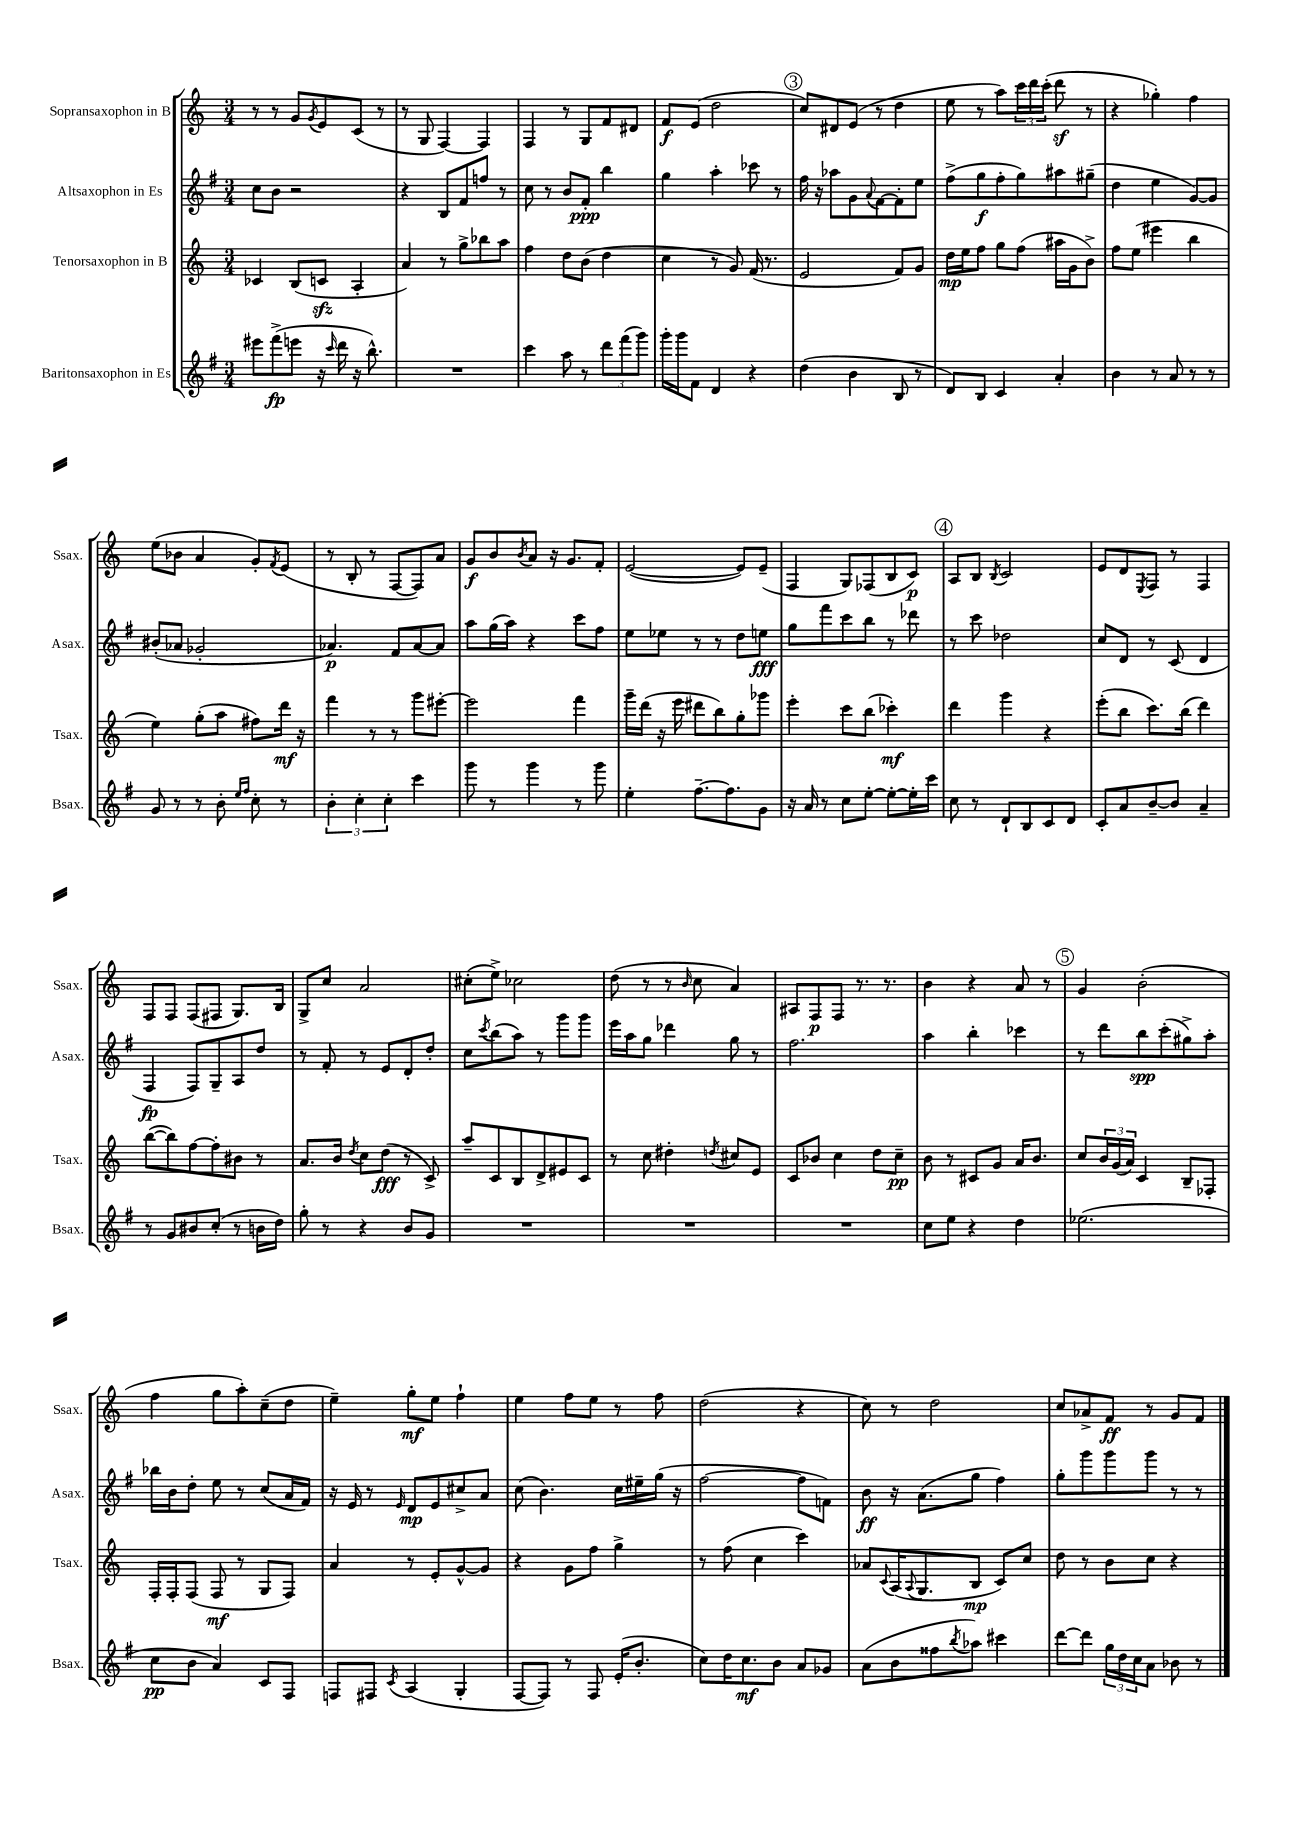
<<
\new StaffGroup <<
\new Staff = "s0" \with { instrumentName = "Sopransaxophon in B" shortInstrumentName = "Ssax." } {
    \clef treble \key c \major \numericTimeSignature \time 3/4
    r8 r8 g'8 \acciaccatura { g'8 } e'8 c'8( r8 |
    r8 g8 f4~) f4 |
    f4 r8 g8 f'8 dis'8 |
    f'8\f e'8( d''2 |
    \mark \markup { \circle "3" } c''8) dis'8 e'8( r8 d''4 |
    e''8 r8 a''8) \tuplet 3/2 { c'''16 d'''16 c'''16-.( } d'''8\sf r8 |
    r4 ges''4-.) f''4 |
    e''8( bes'8 a'4 g'8-.) \acciaccatura { f'8 } e'8( |
    r8 b8-. r8 f8~ f8) a'8 |
    g'8\f b'8 \acciaccatura { b'8 } a'8 r16 g'8. f'8-. |
    e'2~( e'8) e'8--( |
    f4 g8) fes8( b8 c'8\p) |
    \mark \markup { \circle "4" } a8 b8 \acciaccatura { b8 } c'2 |
    e'8 d'8 \acciaccatura { e8 } f8 r8 f4 |
    f8 f8 f8( fis8 g8.) b16 |
    g8-> c''8 a'2 |
    cis''8-.( e''8->) ces''2 |
    d''8( r8 r8 \grace { b'16 } c''8 a'4) |
    ais8 f8\p f8 r8. r8. |
    b'4 r4 a'8 r8 |
    \mark \markup { \circle "5" } g'4 b'2-.( |
    f''4 g''8 a''8-.) c''8--( d''8 |
    e''4--) g''8-.\mf e''8 f''4-! |
    e''4 f''8 e''8 r8 f''8 |
    d''2( r4 |
    c''8) r8 d''2 |
    c''8 aes'8-> f'8\ff r8 g'8 f'8 \bar "|." |
}
\new Staff = "s1" \with { instrumentName = "Altsaxophon in Es" shortInstrumentName = "Asax." } {
    \clef treble \key g \major \numericTimeSignature \time 3/4
    c''8 b'8 r2 |
    r4 b8 fis'8 f''8 r8 |
    c''8 r8 b'8 fis'8-.\ppp b''4 |
    g''4 a''4-. ces'''8 r8 |
    \mark \markup { \circle "3" } fis''16 r16 aes''8 g'8 \appoggiatura { a'8 } fis'8~ fis'8-. e''8 |
    fis''8->( g''8\f fis''8-. g''8) ais''8 gis''8--( |
    d''4 e''4 g'8~) g'8 |
    bis'8-.( aes'8 ges'2-. |
    aes'4.\p) fis'8 aes'8~ aes'8 |
    a''8 g''16( a''16) r4 c'''8 fis''8 |
    e''8 ees''8 r8 r8 d''8 e''8\fff |
    g''8 fis'''8 c'''8 b''8 r8 des'''8 |
    \mark \markup { \circle "4" } r8 c'''8 des''2 |
    c''8 d'8 r8 c'8( d'4 |
    fis4\fp fis8) g8-- a8 d''8 |
    r8 fis'8-. r8 e'8 d'8-. d''8-. |
    c''8 \acciaccatura { c'''8 } b''8( a''8) r8 g'''8 g'''8 |
    e'''16 a''16 g''8 des'''4 g''8 r8 |
    fis''2. |
    a''4 b''4-. ces'''4 |
    \mark \markup { \circle "5" } r8 d'''8 b''8\spp c'''8-.( gis''8->) a''8-. |
    bes''16 b'16 d''8-. e''8 r8 c''8( a'16 fis'16) |
    r16 e'16 r8 \grace { e'16 } d'8\mp e'8 cis''8-> a'8 |
    c''8( b'4.) c''16 eis''16-- g''16( r16 |
    fis''2~ fis''8 f'8) |
    b'8\ff r16 a'8.( g''8 fis''4) |
    g''8-. g'''8 g'''8 g'''8 r8 r8 \bar "|." |
}
\new Staff = "s2" \with { instrumentName = "Tenorsaxophon in B" shortInstrumentName = "Tsax." } {
    \clef treble \key c \major \numericTimeSignature \time 3/4
    ces'4 b8( c'8\sfz a4-. |
    a'4) r8 g''8-> bes''8 a''8 |
    f''4 d''8 b'8( d''4 |
    c''4 r8 g'8) f'16( r8. |
    \mark \markup { \circle "3" } e'2 f'8) g'8 |
    d''16\mp e''16 f''8 g''8 f''8( ais''16 g'16 b'8->) |
    f''8 e''8( eis'''4 b''4 |
    e''4) g''8-.( a''8 fis''8) d'''16\mf r16 |
    f'''4 r8 r8 g'''8 eis'''8~-. |
    eis'''2 f'''4 |
    g'''16-- d'''16( r16 e'''16 dis'''8 b''8) g''8-. ges'''8 |
    e'''4-. c'''8 b''8( ces'''4-.\mf) |
    \mark \markup { \circle "4" } d'''4 g'''4 r4 |
    e'''8-.( b''8 c'''8.) b''16( d'''4) |
    b''8~( b''8) f''8~ f''8-. bis'8 r8 |
    a'8. b'16 \acciaccatura { d''8 } c''8 d''8\fff( r8 c'8->) |
    a''8-- c'8 b8 d'8-> eis'8 c'8 |
    r8 c''8 dis''4-. \acciaccatura { d''8 } cis''8 e'8 |
    c'8 bes'8 c''4 d''8 c''8--\pp |
    b'8 r8 cis'8 g'8 a'16 b'8. |
    \mark \markup { \circle "5" } c''8 \tuplet 3/2 { b'16 g'16( a'16) } c'4 b8-- fes8-. |
    f16-. f16-. f8( f8\mf r8 g8 f8) |
    a'4 r8 e'8-. g'8~-^ g'8 |
    r4 g'8 f''8 g''4-> |
    r8 f''8( c''4 c'''4) |
    aes'8 \appoggiatura { c'8 } a16( \appoggiatura { a8 } g8. b8\mp c'8) c''8 |
    d''8 r8 b'8 c''8 r4 \bar "|." |
}
\new Staff = "s3" \with { instrumentName = "Baritonsaxophon in Es" shortInstrumentName = "Bsax." } {
    \clef treble \key g \major \numericTimeSignature \time 3/4
    eis'''8 fis'''8->\fp( e'''8 r16 \grace { c'''16 } d'''16 r16 b''8.-^) |
    R2. |
    c'''4 a''8 r8 \tuplet 3/2 { d'''8 fis'''8( g'''8) } |
    g'''16-. g'''16 fis'8 d'4 r4 |
    \mark \markup { \circle "3" } d''4( b'4 b8 r8 |
    d'8) b8 c'4 a'4-. |
    b'4 r8 a'8 r8 r8 |
    g'8 r8 r8 b'8-. \grace { e''16 fis''16 } c''8-. r8 |
    \tuplet 3/2 { b'4-. c''4-. c''4-. } c'''4 |
    g'''8 r8 g'''4 r8 g'''8 |
    e''4-. fis''8.~-- fis''8. g'8 |
    r16 a'16 r8 c''8 e''8~-. e''8~-. e''16-. c'''16 |
    \mark \markup { \circle "4" } c''8 r8 d'8-! b8 c'8 d'8 |
    c'8-. a'8 b'8~-- b'8 a'4-- |
    r8 g'8 bis'8 c''8-.( r8 b'16 d''16) |
    g''8-. r8 r4 b'8 g'8 |
    R2. |
    R2. |
    R2. |
    c''8 e''8 r4 d''4 |
    \mark \markup { \circle "5" } ees''2.( |
    c''8\pp b'8 a'4) c'8 fis8 |
    f8 fis8 \acciaccatura { c'8 } a4( g4-. |
    fis8~ fis8) r8 fis8 e'16-.( b'8.-. |
    c''8) d''16 c''8.\mf b'8 a'8 ges'8 |
    a'8( b'8 fisis''8 \acciaccatura { b''8 } aes''8) cis'''4 |
    d'''8~ d'''8 \tuplet 3/2 { g''16 d''16 c''16 } a'8 bes'8 r8 \bar "|." |
}
>>
>>
\layout { \context { \Score \remove "Bar_number_engraver" } }
